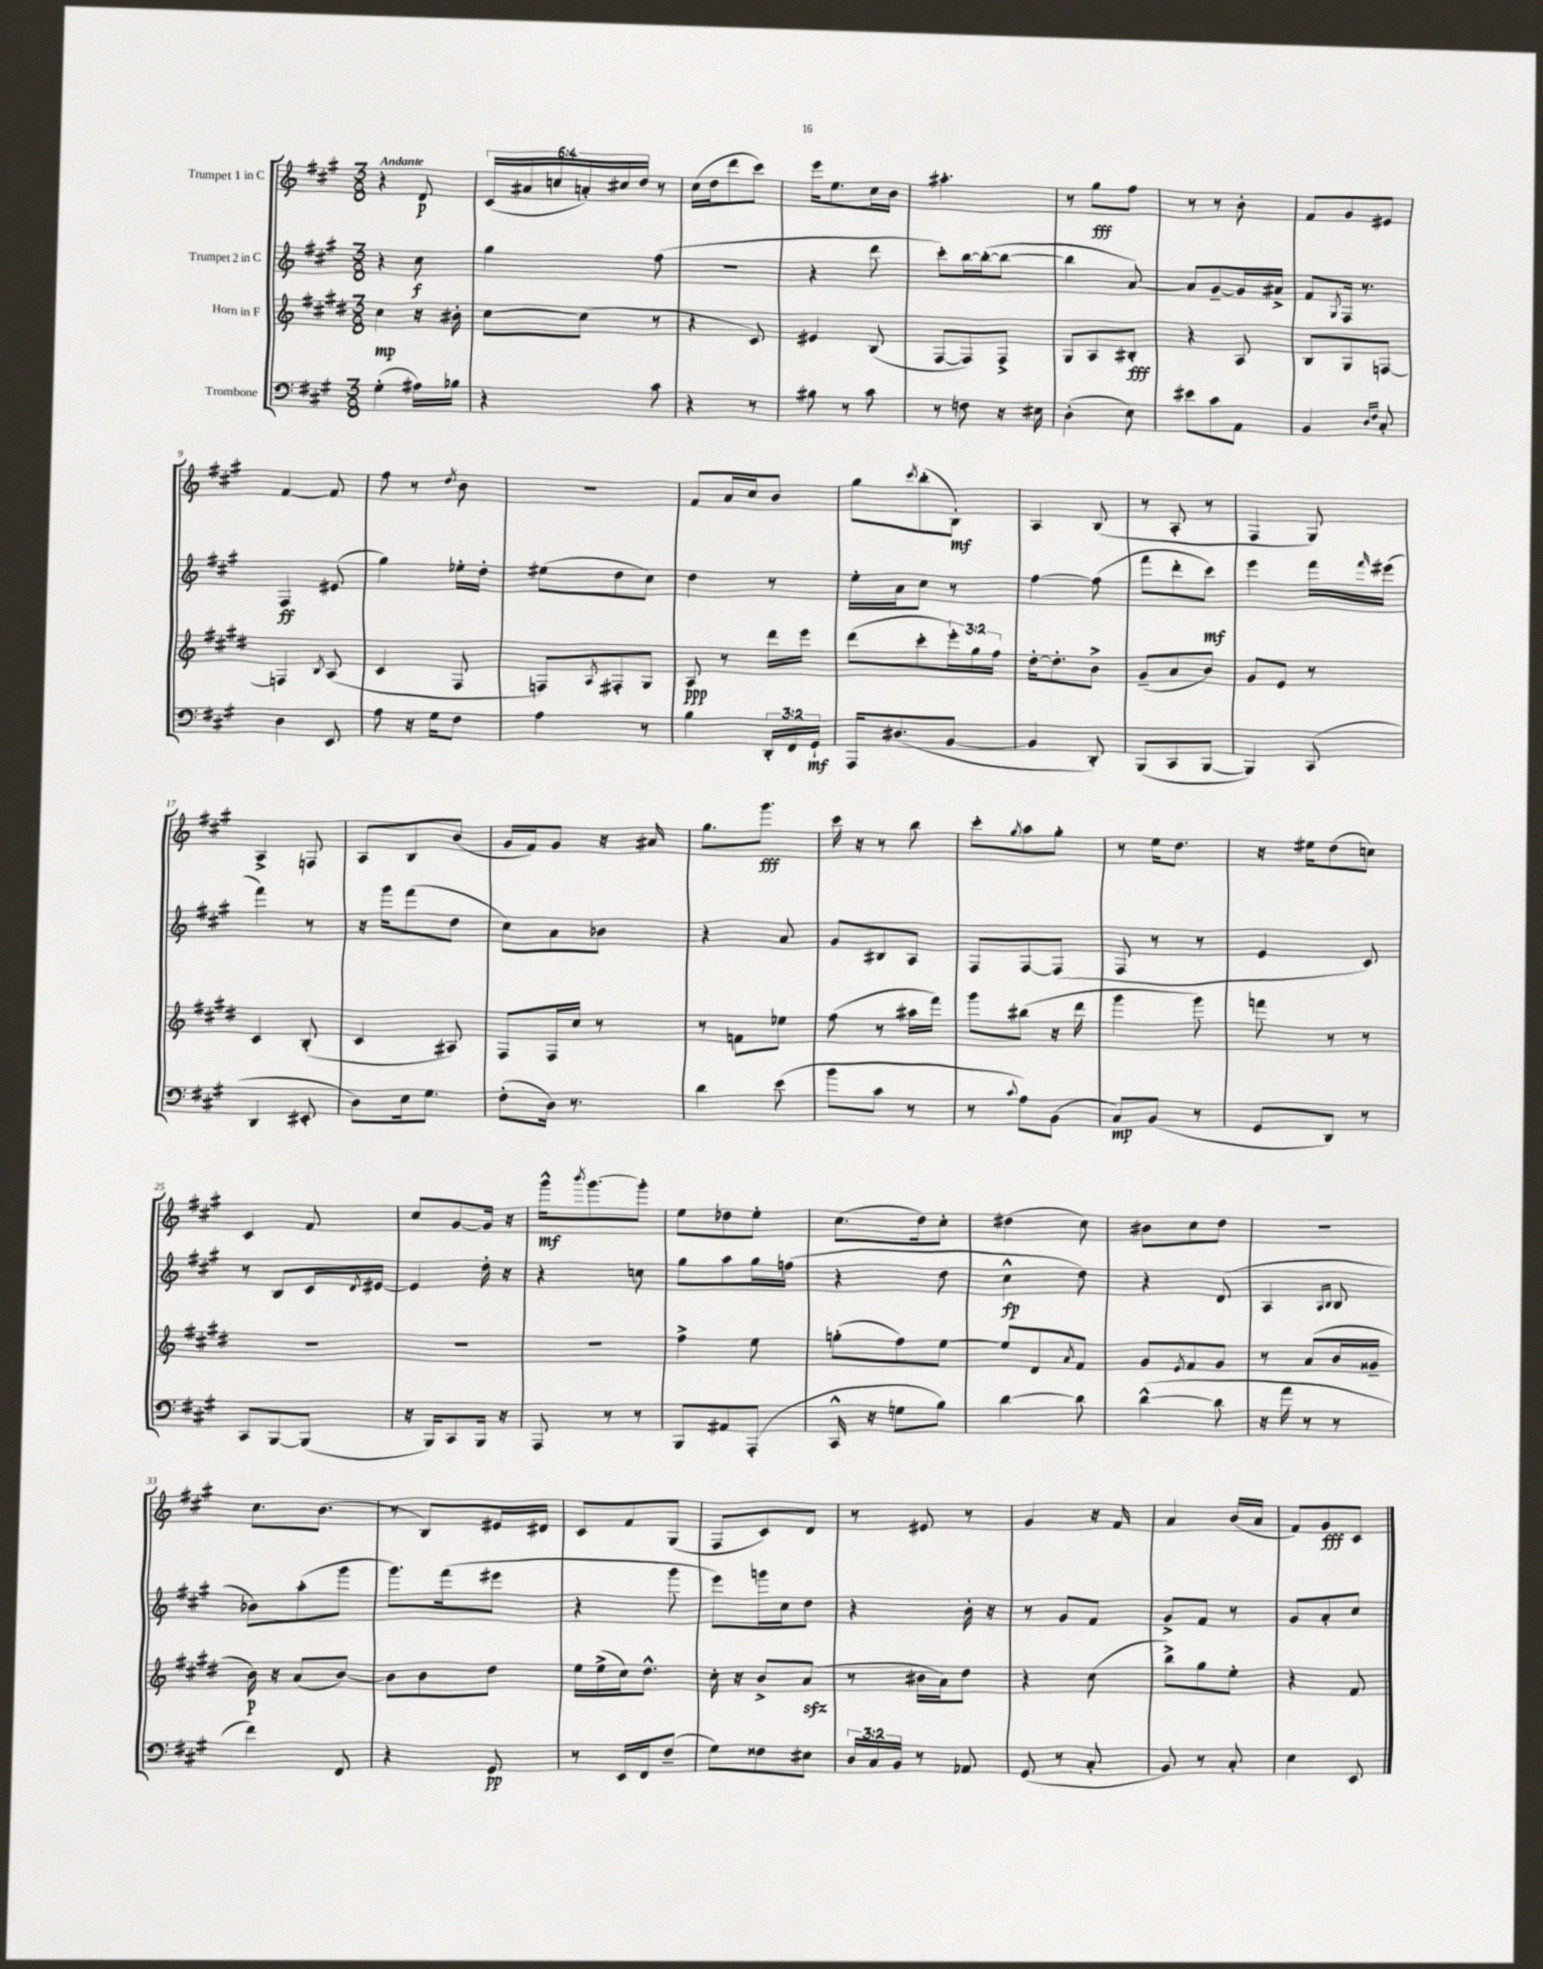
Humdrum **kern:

**kern	**kern	**kern	**kern
*staff4	*staff3	*staff2	*staff1
*clefF4	*clefG2	*clefG2	*clefG2
*k[f#c#g#]	*k[f#c#g#d#]	*k[f#c#g#]	*k[f#c#g#]
*M3/8	*M3/8	*M3/8	*M3/8
(4G#'	4cc#	4r	4r
16A#)	16r	8cc#	8d
16B-	16b#'	.	.
=	=	=	=
4r	[8cc#	4gg#	(24c#
.	.	.	24a#
.	.	.	24cc
.	(8cc#]	.	24a')
.	.	.	24cc#
.	.	.	24dd
8c#	8r	(8ff#	8r
=	=	=	=
4r	4r	4.r	(16cc#
.	.	.	16dd
.	.	.	8ddd
8r	8c#)	.	8ccc#)
=	=	=	=
8B#	4e#	4r	16eee
.	.	.	8.ee
8r	.	.	.
8c#	(8B	8ddd	16cc#
.	.	.	16b
=	=	=	=
8r	[8F#	8ccc#')	4.aa#'
8F	8F#])	[16bb	.
.	.	(16bb'_	.
16r	8F#^	8bb_	.
16E#	.	.	.
=	=	=	=
(4D'	8G#	4bb]	8r
.	8A	.	8gg#
8E)	8B#'	[8a)	8ff#
=	=	=	=
8e#	4r	8a]	8r
8c#	.	[8g#~	8r
8AA	8A	16g#]	8b'
.	.	16a#^	.
=	=	=	=
4BB	8B	8f#	8f#
.	.	8qG#	.
.	8G#	16F#	8g#
.	.	8.r	.
16qqD	.	.	.
16qqF#	.	.	.
8C#'	[8F	.	8e#
=	=	=	=
4D	4F]	4F#	[4f#
.	8qB	.	.
8EE	(8A	(8e#	8f#]
=	=	=	=
8A	4c#	4gg#)	8ff#
16r	.	.	8r
16G#	.	.	.
.	.	.	8qdd
8F#	8F#	16ee-'	8b
.	.	16dd'	.
=	=	=	=
4A	8F)	(8ee#	4.r
.	8qA	.	.
.	8F#'	8dd	.
8r	8G#	8cc#)	.
=	=	=	=
4B	8A	4dd	8f#
.	8r	.	16a
.	.	.	16cc#
24DD'	16ddd#	8r	8b
24FF#	.	.	.
.	16eee	.	.
24GG#`	.	.	.
=	=	=	=
16AAA	(8ddd#	16ee'	8gg#
(8.D#	.	16a	.
.	.	.	8qccc#
.	8ccc#'	8cc#	(8bb'
[8BB	24eee')	8r	8B')
.	24gg#	.	.
.	24ff#	.	.
=	=	=	=
4BB]	[16dd#'	[4ff#	4A
.	8.dd#']	.	.
8DD')	8b^	(8ff#]	(8B
=	=	=	=
(8BBB	(8g#~	8fff#	8r
8CC#	8a	8ddd'	8A'
[8BBB	8b)	8ccc#)	8r
=	=	=	=
4BBB])	8g#	4eee	4F#
.	8e	.	.
(8CC#	8r	16fff#	8G#)
.	.	16qqfff#	.
.	.	(16eee#	.
=	=	=	=
4DD	4c#	4fff#)	4A^
8EE#'	(8B'	8r	8F
=	=	=	=
8D)	4c#	16r	8A
.	.	16ggg#	.
16E	.	(8fff#	8B
8.G#	.	.	.
.	8A#)	8dd	(8b
=	=	=	=
(8F#'	8F#	8cc#)	16g#
.	.	.	16f#)
16D)	16F#	8a	8g#
8.r	16cc#	.	.
.	8r	8b-	16r
.	.	.	16a#
=	=	=	=
4d	8r	4r	8.gg#
.	8f	.	.
.	.	.	8.ggg#
(8e	8ee-	8a	.
=	=	=	=
8b	(8ff#	8g#	16ccc#
.	.	.	16r
8c#	8r	8B#	8r
8r	16aa#	8A	8bb
.	16fff#)	.	.
=	=	=	=
8r	8ggg#	8F#	8ccc#'
8qqc#	.	.	8qgg#
8A)	(8bb#	[8F#	8aa
(8BB	16r	(8F#]	8gg#'
.	16ddd#	.	.
=	=	=	=
8C#)	4ggg#	8F#	8r
(8BB	.	8r	16ee
.	.	.	8.dd
8r	8ggg#)	8r	.
=	=	=	=
8GG#	8fff	4e	16r
.	.	.	16ee#
8DD)	8r	.	(8dd
8r	8r	8c#)	8cc)
=	=	=	=
8CC#	4.r	8r	4c#
[8BBB	.	8B	.
(8BBB]	.	16c#	8f#
.	.	8qd	.
.	.	[16e#	.
=	=	=	=
16r	4.r	4e#]	8cc#
16BBB)	.	.	.
8CC#	.	.	[8g#
16BBB	.	16dd'	16g#]
16r	.	16r	16r
=	=	=	=
8AAA	4.r	4r	16ggg#^^
.	.	.	8qbbb
.	.	.	[8.ggg#
8r	.	.	.
8r	.	8cc	8ggg#']
=	=	=	=
8BBB	4ff#^	8gg#	8ee
8AA#	.	8aa	8dd-
(8AAA'	8ee	16gg#	8ee'
.	.	(16ff	.
=	=	=	=
16CC#^^	(8gg'	4r	(8.cc#
16r	.	.	.
8G	8ff#)	.	.
.	.	.	16dd)
8B)	[8ee	8dd	8cc#'
=	=	=	=
[4d	8ee]	4cc#^^	(4dd#
.	8d#	.	.
.	8qa	.	.
8d]	8f#	8dd)	8cc#)
=	=	=	=
([4d^^	8g#	4r	8b#
.	8qe	.	.
.	8f#	.	8cc#
8d]	8g#	(8d	8dd
=	=	=	=
16r	8r	4A	4.r
16a	.	.	.
8r	(8a	.	.
.	.	16qqA	.
.	.	16qqB	.
8r	16b	8B	.
.	16g##~	.	.
=	=	=	=
4f#)	16b)	8b-)	8.cc#
.	16r	.	.
.	(8a	(8aa'	.
.	.	.	(8.b
8FF#	[8b)	8ggg#	.
=	=	=	=
4r	8b]	8.ggg#)	8r
.	8b	.	8B)
.	.	(16fff#	.
8GG#	8dd#	8eee#	16e#
.	.	.	16d#
=	=	=	=
8r	16ee	4r	8c#
.	(16ee^	.	.
16EE	16cc#)	.	8f#
16FF#	8.dd#^^	.	.
(8F#~	.	8ggg#	(8G#
=	=	=	=
8G#)	16cc#'	8eee)	8F#
.	16r	.	.
8F##	8b^	16ggg	8c#)
.	.	16cc#	.
8E#	(8a	8dd	8d
=	=	=	=
24D	8r	4r	8r
24C#	.	.	.
24BB	.	.	.
8r	16b#	.	8e#
.	16a)	.	.
8AA-	8dd#	16b'	8r
.	.	16r	.
=	=	=	=
(8GG#	4r	8r	4g#
8r	.	8g#	.
8C#'	(8cc#	8f#	16r
.	.	.	16f#
=	=	=	=
8BB)	8bb^)	8g#^	4a
8r	8gg#	8f#	.
8C#'	8ee'	8r	(16b
.	.	.	16a
=	=	=	=
4E	4r	8g#	8f#)
.	.	8a'	8g#
8EE	8f#	8cc#	8c#
==	==	==	==
*-	*-	*-	*-
